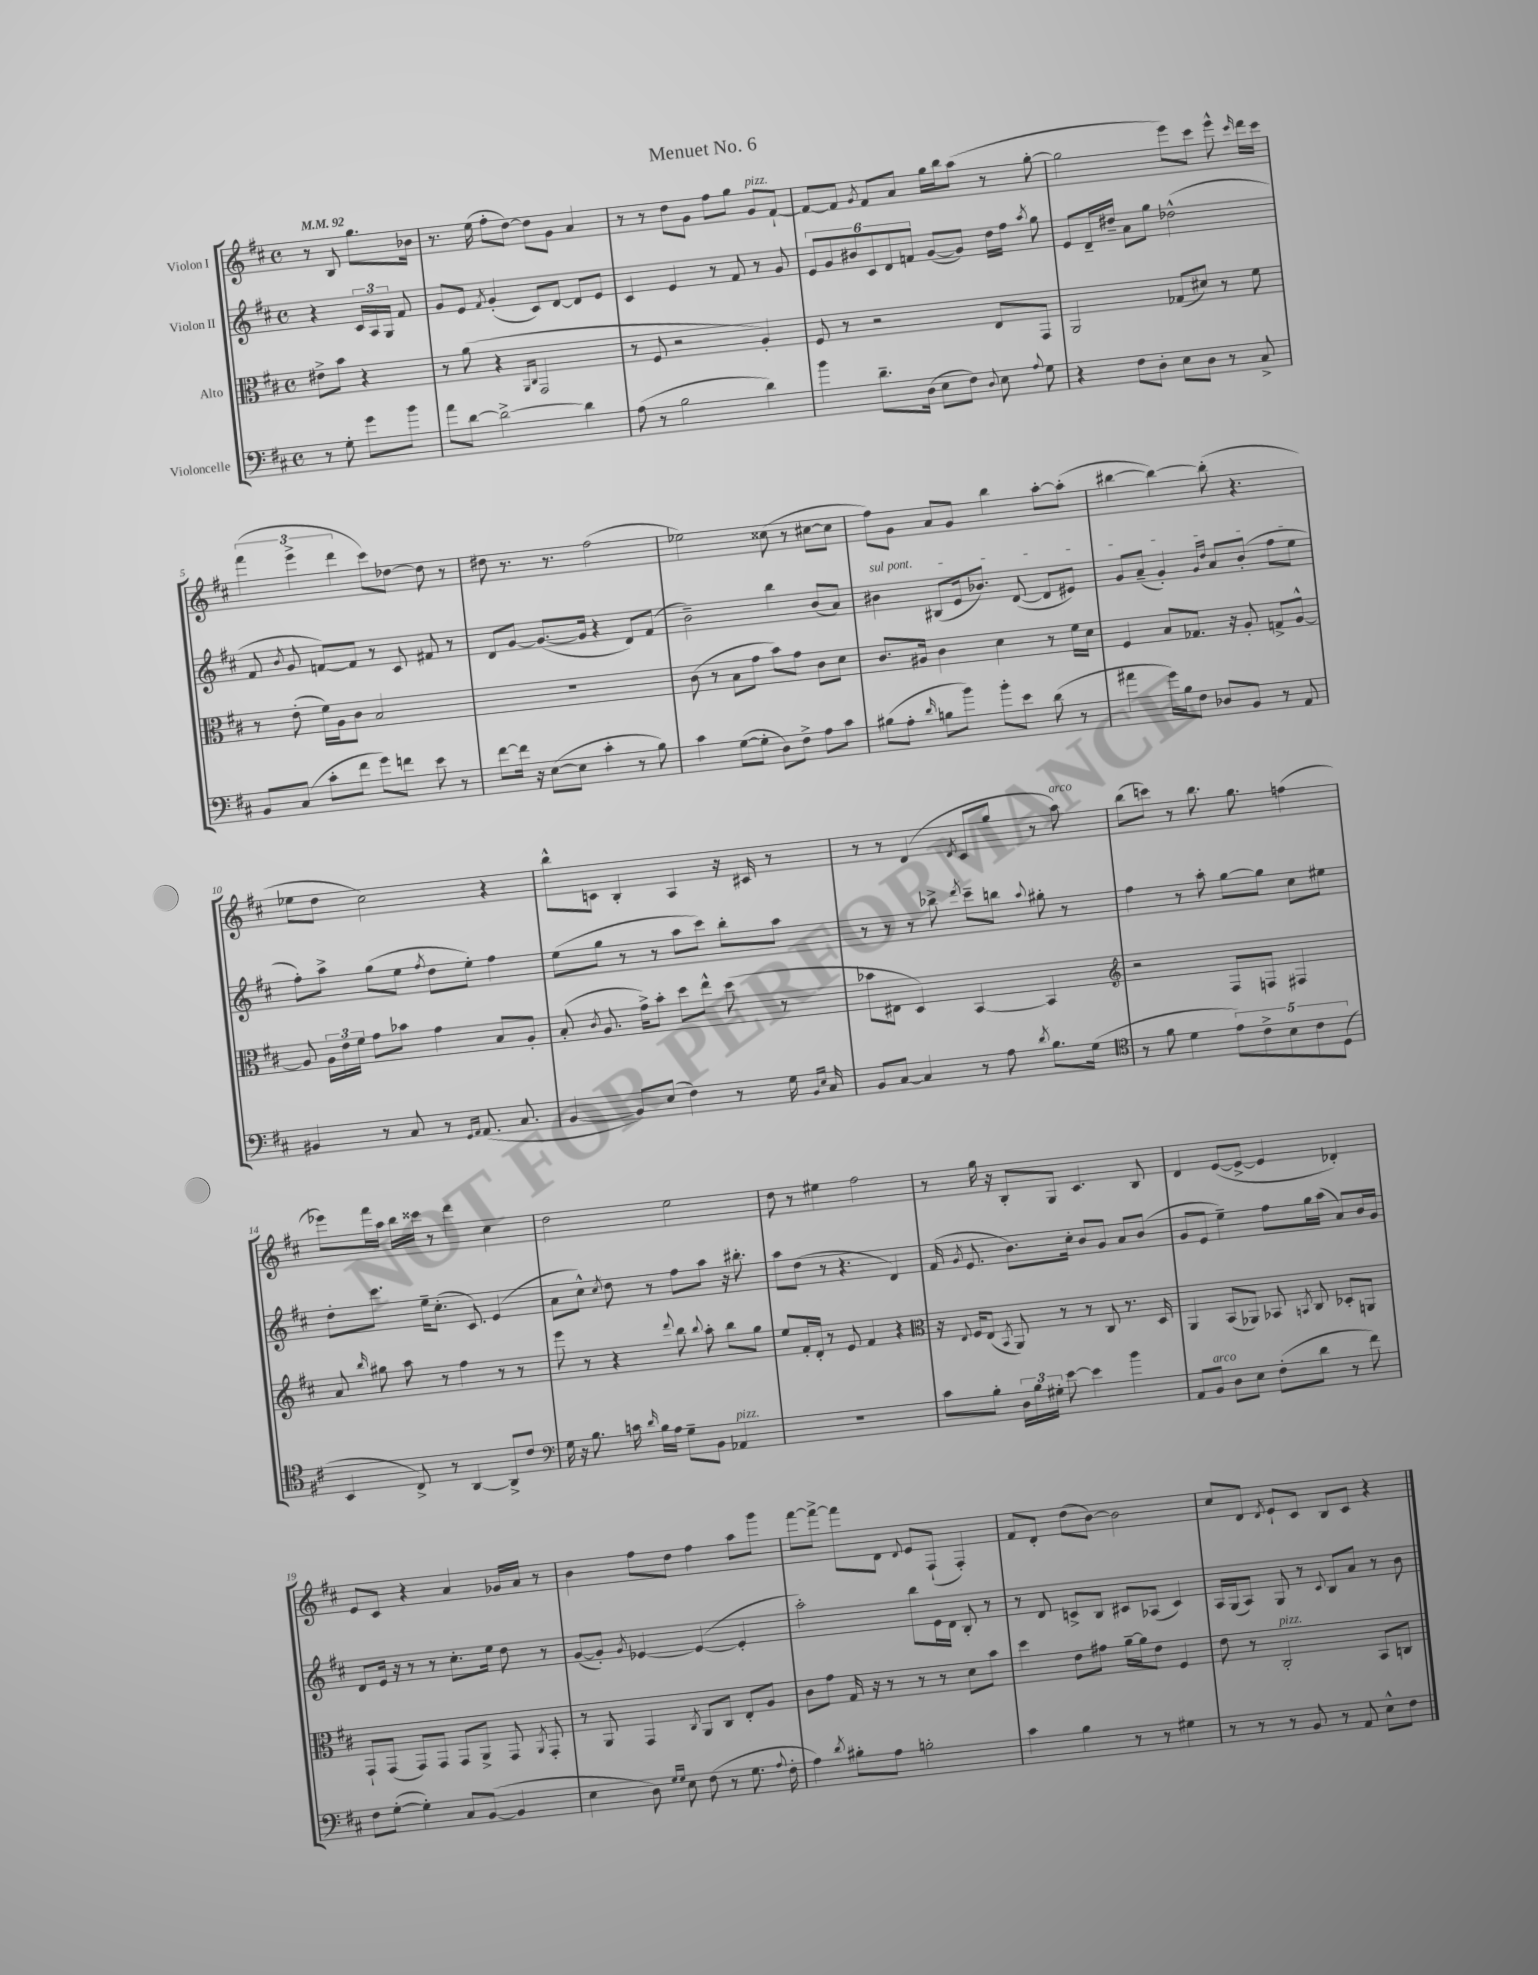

**kern	**kern	**kern	**kern
*staff4	*staff3	*staff2	*staff1
*clefF4	*clefC3	*clefG2	*clefG2
*k[f#c#]	*k[f#c#]	*k[f#c#]	*k[f#c#]
*M4/4	*M4/4	*M4/4	*M4/4
*met(c)	*met(c)	*met(c)	*met(c)
*MM92	*MM92	*MM92	*MM92
8r	8e#^\L	4r	8r
8G'\	8b\J	.	8B/
8g\L	4r	24c#/LL	8.gg\L
.	.	24A/	.
.	.	24G/JJ	.
8b\J	.	8f#/	.
.	.	.	16b-\Jk
=	=	=	=
8a\L	8r	8g/L	8.r
[8d\J	(8a\	8e/J	.
.	.	.	(16ee\
.	.	8qf#/	.
2d^\_	4r	(4g'/	8ff#'\L
.	.	.	[8dd\J)
.	16qqAA/LL	.	.
.	16qqC#/JJ	.	.
.	2GG/	8c#/L)	8dd\]L
.	.	[8d/J	8g\J
4d\]	.	8d/]L	4a/
.	.	8e/J	.
=	=	=	=
(8A\	8r	4c#/	8r
8r	8F#/	.	8r
2B\	2r	4e/	8dd\L
.	.	.	8g\J
.	.	8r	8ff#\L
.	.	8f#/	8gg\J
4d\)	4A'/)	8r	8g/L
.	.	8g/	[8f#`/J
=	=	=	=
4b\	8F#/	12e/L	8f#/_L
.	.	12g/	.
.	8r	.	8f#/]J
.	.	12b#/	.
.	.	.	8qg/
8.d~\L	2r	12c#/	8f#/L
.	.	12d/	.
.	.	.	8a/J
.	.	12f/J	.
(16D\Jk	.	.	.
8E\L	.	([8g/L	16gg\LL
.	.	.	16bb\J
8F#\J)	.	8g/]J)	(8aa\J
8qqD/	.	.	.
8E\	8E/L	16dd\LL	8r
.	.	16ff#\JJ	.
8qqA/	.	8qaa/	.
8G\	8GG/J	8gg\	[8gg'\
=	=	=	=
4r	2AA/	8e/L	2gg\]
.	.	16d~/L	.
.	.	16dd#~/JJ	.
8F#\L	.	8a\L	.
8D'\J	.	8gg\J	.
8E\L	(8G-/L	(2dd-^^\	8eee\L)
8D\J	8d#/J)	.	8ccc#\J
8r	8r	.	8eee^^\
.	.	.	16qqccc#/
8C#^/	8f#\	.	16ddd\LL
.	.	.	16ccc#\JJ
=	=	=	=
8BB/L	8r	8f#/	(6fff#\
.	.	8qb/	.
(8C#/J	(8e'\	8g/	.
.	.	.	6eee^\
8c#'\L	16f#\LL)	[8f/L)	.
.	16A\J	.	.
.	.	.	6ddd\
8f#\J	8c#\J	8f/]J	.
8g\L)	2B/	8r	8ccc#\L)
8f\J	.	8c#/	[8dd-\J
8e\	.	8f#/	8dd-\]
8r	.	8r	8r
=	=	=	=
[8f#\L	1r	8d/L	8dd#\
16f#\]Jk	.	[8g/J	8.r
16r	.	.	.
([8E\L	.	(8.g/_L	.
.	.	.	8.r
8E\]J	.	.	.
.	.	16g/]Jk	.
4c#'\	.	4r	(2ff#\
8r	.	8d/L)	.
8B\)	.	(8f#/J	.
=	=	=	=
4c#\	(8c#\	2b~\)	2ee-\)
.	8r	.	.
([8G\L	8B\L	.	.
8G'\]J	8g\J	.	.
8D\L)	8b\L)	4bb\	(8cc##\
8F#^\J	8g\J	.	8r
8A\L	8c#\L	(8b/L	[8cc#\L
8c#\J	8d\J	8a/J)	8cc#\]J
=	=	=	=
(8B#\L	8.c#/L	4b#\	8ff#\L)
8A'\J	.	.	8g\J
.	16A#/Jk	.	.
16qqd/	.	.	.
8B\L	4c#\	(8B#/L	8a/L
8b\J)	.	16e/k	8g/J
.	.	8.b-/J)	.
8b'\L	4d\	.	4bb\
8e\J	.	([8d/	.
(8d\	8r	8d/]L	[8aa'\L
8r	16f#\LL	8e#/J)	(8aa'\]J
.	16d\JJ	.	.
=	=	=	=
4a#\	4F#/	8g/L	[4bb#\
.	.	(8a~/J	.
16g\LL)	8B/L	4g'/)	4bb#\_)
16B\J	.	.	.
8F#\J	8.G-/J	.	.
.	.	16qqg/LL	.
.	.	16qqdd/JJ	.
8D-/L	.	8a/L	(8bb#'\]
.	16r	.	.
8BB/J	8A'/	(8b'/J	4.r
8r	8G^/L	8ff#\L	.
8AA/	[8A^^/J	8ee\J	.
=	=	=	=
4BB#/	8A/]	8ff#'\L)	8ee-\L
.	24A\LL	8aa^\J	8dd\J
.	24e\	.	.
.	24f#\JJ	.	.
8r	8g\L	(8gg\L	2cc#\)
8C#/	8b-\J	8ee\J	.
.	.	8qff#/	.
8r	4g\	8dd\L	.
16qqGG/LL	.	.	.
16qqAA/JJ	.	.	.
(8.AA/	.	8ee'\J)	.
.	8B/L	4ff#\	4r
8.C#/	.	.	.
.	8A'/J	.	.
=	=	=	=
[4BB/	(8B'/	(8ee\L	8bb^^\L
.	8qc#/	.	.
.	8.A/	8gg\J	8c\J
8BB/]L)	.	8r	4B'/
.	16g^\LK)	.	.
(8E/J	8b'\J	8r	.
4F#\)	8dd\L	8aa\L	4A/
.	8ee^^\J	8ccc#\J)	.
8r	(8dd\	8bb'\L	16r
.	.	.	16c#/
16G\	8r	8aa\J	8r
16qqBB/LL	.	.	.
16qqE/JJ	.	.	.
16C#/	.	.	.
=	=	=	=
8BB/L	8b-\L	8r	8r
[8C#/J	8E#\J	8r	8r
4C#/]	4D/)	8r	(4d/
.	.	8bb-^\	.
.	.	8qddd/	8qd/
8r	[4BB/	8ccc#~\L	8c#/L
8A\	.	8bb\J	8gg/J
8qd/	.	8qqaa/	.
8.B\L	4BB/]	8gg#'\	8r
.	.	8r	8aa\)
(16G\Jk	.	.	.
=	=	=	=
*clefC4	*clefG2	*	*
8r	2r	4ff#\	(8bb\L
8f#\	.	.	8ccc\J)
4d\	.	8r	8r
.	.	8aa'\	8.bb\
10e\L)	8F#/L	[8gg\L	.
.	.	.	8.gg\
10c#^\	.	.	.
.	8F/J	8gg\]J	.
10B\	.	.	.
.	4F#/	8cc#\L	(4ff\
10c#\	.	.	.
.	.	8ee#\J	.
(10D\J	.	.	.
=	=	=	=
4BB/	8a/	8dd'\L	8eee-\L)
.	16qqbb/	.	.
.	8gg#\	8.ccc#\J	16fff#\L
.	.	.	16aa\JJ
8C#^/)	8aa\	.	16bb\LL
.	.	16ee~\LK	16ccc##\JJ
8r	8r	(8.cc#'\J	8r
[4AA/	4ff#\	.	4ddd\
.	.	8.c#/)	.
8AA^/]L	8r	(4e/	4cc#\
8c#/J	8r	.	.
=	=	=	=
*clefF4	*	*	*
16G\	8eee\	8a\L	2dd\
16r	.	.	.
8.B\	8r	8cc#^^\J)	.
.	.	8qcc#/	.
.	4r	8dd\	.
16c\	.	.	.
16qqd/	.	.	.
16B\LL	.	8r	.
16A\JJ	.	.	.
.	8qqddd/	.	.
8G~\L	8bb\	8ff#\L	2ee\
.	8qqbb/	.	.
8BB\J	8aa'\	8aa\J	.
4AA-/	8bb\L	16r	.
.	.	8.bb#'\	.
.	8gg\J	.	.
=	=	=	=
1r	8ee/L	8aa\L	8dd\
.	16f#'/L	(8dd\J	8r
.	16d'/JJ	.	.
.	8r	8r	4ee#\
.	8e/	4.r	.
.	4f#/	.	2ff#\
.	4r	4d/)	.
=	=	=	=
*	*clefC3	*	*
8c#\L	16r	(16f#/	8r
.	8qqE/	8qg/	.
.	16F#/LK	8.e/	.
8B'\J	(8E/J	.	16gg\
.	.	.	16r
.	8qBB/	.	.
24D\LL	8AA/)	8.b\L)	8B'/L
24B\	.	.	.
24G#'\JJ	.	.	.
[8e\	8r	.	8G/J
.	.	16cc#'\Jk	.
4e\]	8r	8b/L	4.c#/
.	8C#/	8g/J	.
4b\	8.r	8a/L	.
.	.	(8b/J	8B/
.	16D/	.	.
=	=	=	=
8AA/L	4AA/	8g/L	4d/
8BB/J	.	8e/J	.
8D\L	(8BB/L	4ee~\)	([8e/L
8E\J	8AA-/J)	.	8e^/_J
(8F#'\L	8BB-/	8ff#\L	4e/]
.	8qBB/	.	.
8d\J	8C#/	16gg\L	.
.	.	(16aa\JJ	.
8r	8D-'/L	8a/L)	4d-'/)
8f#\)	8AA/J	16b/L	.
.	.	16g/JJ	.
=	=	=	=
8F#\L	8GG`/L	8d/L	8e/L
([8G'\J	(8GG/J	16e/Jk	8c#/J
.	.	16r	.
4G'\])	8GG/L)	8r	4r
.	8GG/J	8r	.
8C#/L	8GG/L	8.cc#'\L	4a/
([8BB/J	8AA^/J	.	.
.	.	16ee\Jk	.
4BB/]	8GG/	8dd\	16g-/LL
.	.	.	16a/JJ
.	8qAA/	.	.
.	8GG'/	8r	8r
=	=	=	=
4E\	8r	([8g/L	4b\
.	8AA/	8g'/]J)	.
.	.	8qg/	.
8D\)	4GG/	[4e-/	8ff#\L
16qqG/LL	.	.	.
16qqG/JJ	.	.	.
8E\	.	.	8dd\J
.	8qC#/	.	.
(8F#\	8AA/L	(4e-/_	4ff#\
8r	8C#/J	.	.
8.G\	8E'/L	4e-'/]	8aa\L
.	8A/J	.	8ggg\J
8qqA/	.	.	.
16F#'\	.	.	.
=	=	=	=
4A\)	8c#\L	2aa'\)	[8fff#\L
.	8g\J	.	8fff#^\_J
8qd/	.	.	.
8B#'\L	16G/	.	8fff#\]L
.	16r	.	.
8A\J	8r	.	8d\J
.	.	.	8qqd/
2B'\	8r	8bb\L	8e/L
.	8r	16e\L	(8F#`/J
.	.	16d\JJ	.
.	8d\L	8B'/	4F#'/)
.	8b\J	8r	.
=	=	=	=
4c#\	4dd\	8r	8f#/L
.	.	8d/	8d'/J
4B\	8e\L	8c^/L	(8dd\L
.	8g#\J	8B/J	[8b\J)
8r	[16a~\LL	8c#/L	2b\]
.	16a\]J	.	.
8r	8e\J	(8A-/J	.
4G#\	4F#/	4c#/)	.
=	=	=	=
8r	8e\	16A/LL	8cc#/L
.	.	(16G/J	.
8r	8r	8A/J)	8d/J
.	.	.	8qd/
8r	2C#'/	8G/	8e`/L
8BB/	.	8r	8c#/J
.	.	8qqc#/	.
8r	.	8B/L	8B/L
8AA/	.	8a/J	8c#/J
8E^^\L	8BB/L	8r	4r
8F#\J	8C/J	8b\	.
==	==	==	==
*-	*-	*-	*-
